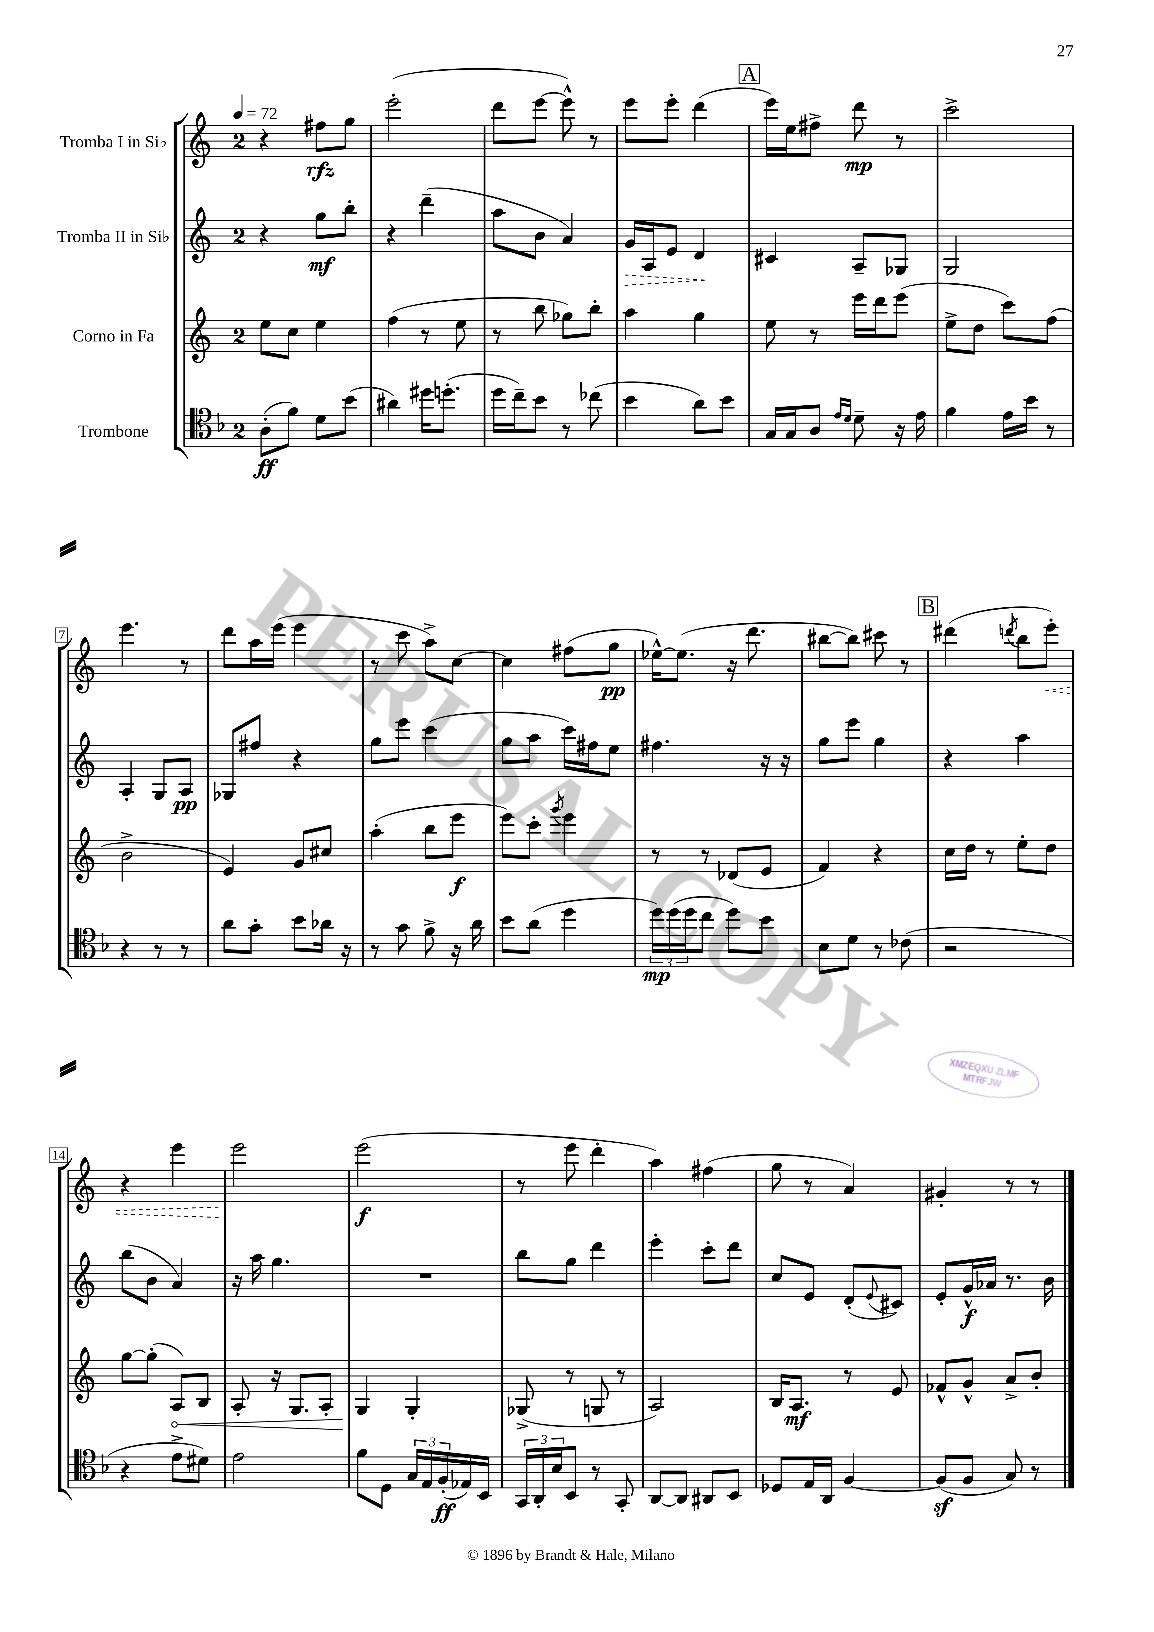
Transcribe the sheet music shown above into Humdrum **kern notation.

**kern	**kern	**kern	**kern
*staff4	*staff3	*staff2	*staff1
*clefC4	*clefG2	*clefG2	*clefG2
*k[b-]	*k[]	*k[]	*k[]
*M2/4	*M2/4	*M2/4	*M2/4
*MM72	*MM72	*MM72	*MM72
(8A'\L	8ee\L	4r	4r
8f\J)	8cc\J	.	.
8d\L	4ee\	8gg\L	8ff#\L
(8b-\J	.	8bb'\J	8gg\J
=	=	=	=
4a#\)	(4ff\	4r	(2eee'\
16dd#\LK	8r	(4ddd~\	.
(8.dd'\J	.	.	.
.	8ee\	.	.
=	=	=	=
16dd\LL	8r	8aa\L	8ddd\L
16cc~\J)	.	.	.
8b-\J	8bb\	8b\J	[8eee\J
8r	8gg-\L)	4a/)	8eee^^\])
(8cc-\	8bb'\J	.	8r
=	=	=	=
4b-\	4aa\	16g/LL	8eee\L
.	.	16A/J	.
.	.	8e/J	8eee'\J
8a\L)	4gg\	4d/	(4ddd\
8b-\J	.	.	.
=	=	=	=
16G/LL	8ee\	4c#/	16eee\LL)
16G/J	.	.	16ee\J
8A/J	8r	.	8ff#^\J
16qqe/LL	.	.	.
16qqd/JJ	.	.	.
8d~\	16eee\LL	8A~/L	8ddd\
.	16ddd\J	.	.
16r	(8eee\J	8G-/J	8r
16e\	.	.	.
=	=	=	=
4f\	8ee^\L	2G/	2ccc^\
.	8dd\J	.	.
16e\LL	8ccc\L)	.	.
16b-\JJ	.	.	.
8r	(8ff\J	.	.
=	=	=	=
4r	2b^\	4A'/	4.eee\
8r	.	8G/L	.
8r	.	8A/J	8r
=	=	=	=
8a\L	4e/)	8G-/L	8ddd\L
8g'\J	.	8ff#/J	16aa\L
.	.	.	(16eee\JJ
8b-\L	8g/L	4r	4eee\
16a-\Jk	8cc#/J	.	.
16r	.	.	.
=	=	=	=
8r	(4aa'\	8gg\L	8r
8g\	.	8eee\J	8ccc\
8f^\	8bb\L	(4ccc\	8aa^\L)
16r	8eee\J	.	[8cc\J
16a\	.	.	.
=	=	=	=
8b-\L	8eee\L)	8gg\L	4cc\]
(8a\J	8ccc'\J	8aa\J	.
.	8qggg/	.	.
4dd\	4eee\	16ccc\LL)	(8ff#\L
.	.	16ff#\J	.
.	.	8ee\J	8gg\J
=	=	=	=
24dd\LL)	8r	4.ff#\	[16ee-^^\LK)
(24dd\	.	.	.
.	.	.	(8.ee-\]J
24dd\J	.	.	.
8cc\J	8r	.	.
8dd\L)	(8d-/L	.	16r
.	.	.	8.ddd\
8b-\J	8e/J	16r	.
.	.	16r	.
=	=	=	=
8B-\L	4f/)	8gg\L	[8bb#\L
8d\J	.	8eee\J	8bb#\]J)
8r	4r	4gg\	8ccc#\
(8c-\	.	.	8r
=	=	=	=
2r	16cc\LL	4r	(4ddd#\
.	16dd\JJ	.	.
.	8r	.	.
.	.	.	8qddd/
.	8ee'\L	4aa\	8bb\L
.	8dd\J	.	8eee'\J)
=	=	=	=
4r	[8gg\L	(8bb\L	4r
.	(8gg'\]J	8b\J	.
8e^\L	8A/L)	4a/)	4eee\
8d#\J)	8B/J	.	.
=	=	=	=
2e\	8A'/	16r	2eee\
.	.	16aa\	.
.	16r	4.gg\	.
.	8.G/L	.	.
.	8A'/J	.	.
=	=	=	=
8f\L	4G/	2r	(2eee\
8D\J	.	.	.
24G/LL	4G'/	.	.
24E/	.	.	.
(24F'/	.	.	.
16E-/)	.	.	.
16BB-/JJ	.	.	.
=	=	=	=
24GG/LL	(8G-^/	8bb\L	8r
24AA'/	.	.	.
24B-/J	.	.	.
8BB-/J	8r	8gg\J	8eee\
8r	8G/	4ddd\	4ddd'\
8GG'/	8r	.	.
=	=	=	=
[8AA/L	2A/)	4eee'\	4aa\)
8AA/]J	.	.	.
8AA#/L	.	8ccc'\L	(4ff#\
8BB-/J	.	8ddd\J	.
=	=	=	=
8D-/L	16B/LK	8cc/L	8gg\
.	8.A/J	.	.
16E/L	.	8e/J	8r
16AA/JJ	.	.	.
[4F/	8r	(8d'/L	4a/)
.	.	8qqe/	.
.	8e/	8c#/J)	.
=	=	=	=
(8F/]L	8f-^^/L	8e'/L	4g#'/
8F/J	8g^^/J	16g^^/L	.
.	.	16a-/JJ	.
8G/)	8a^/L	8.r	8r
8r	8b'/J	.	8r
.	.	16b\	.
==	==	==	==
*-	*-	*-	*-
